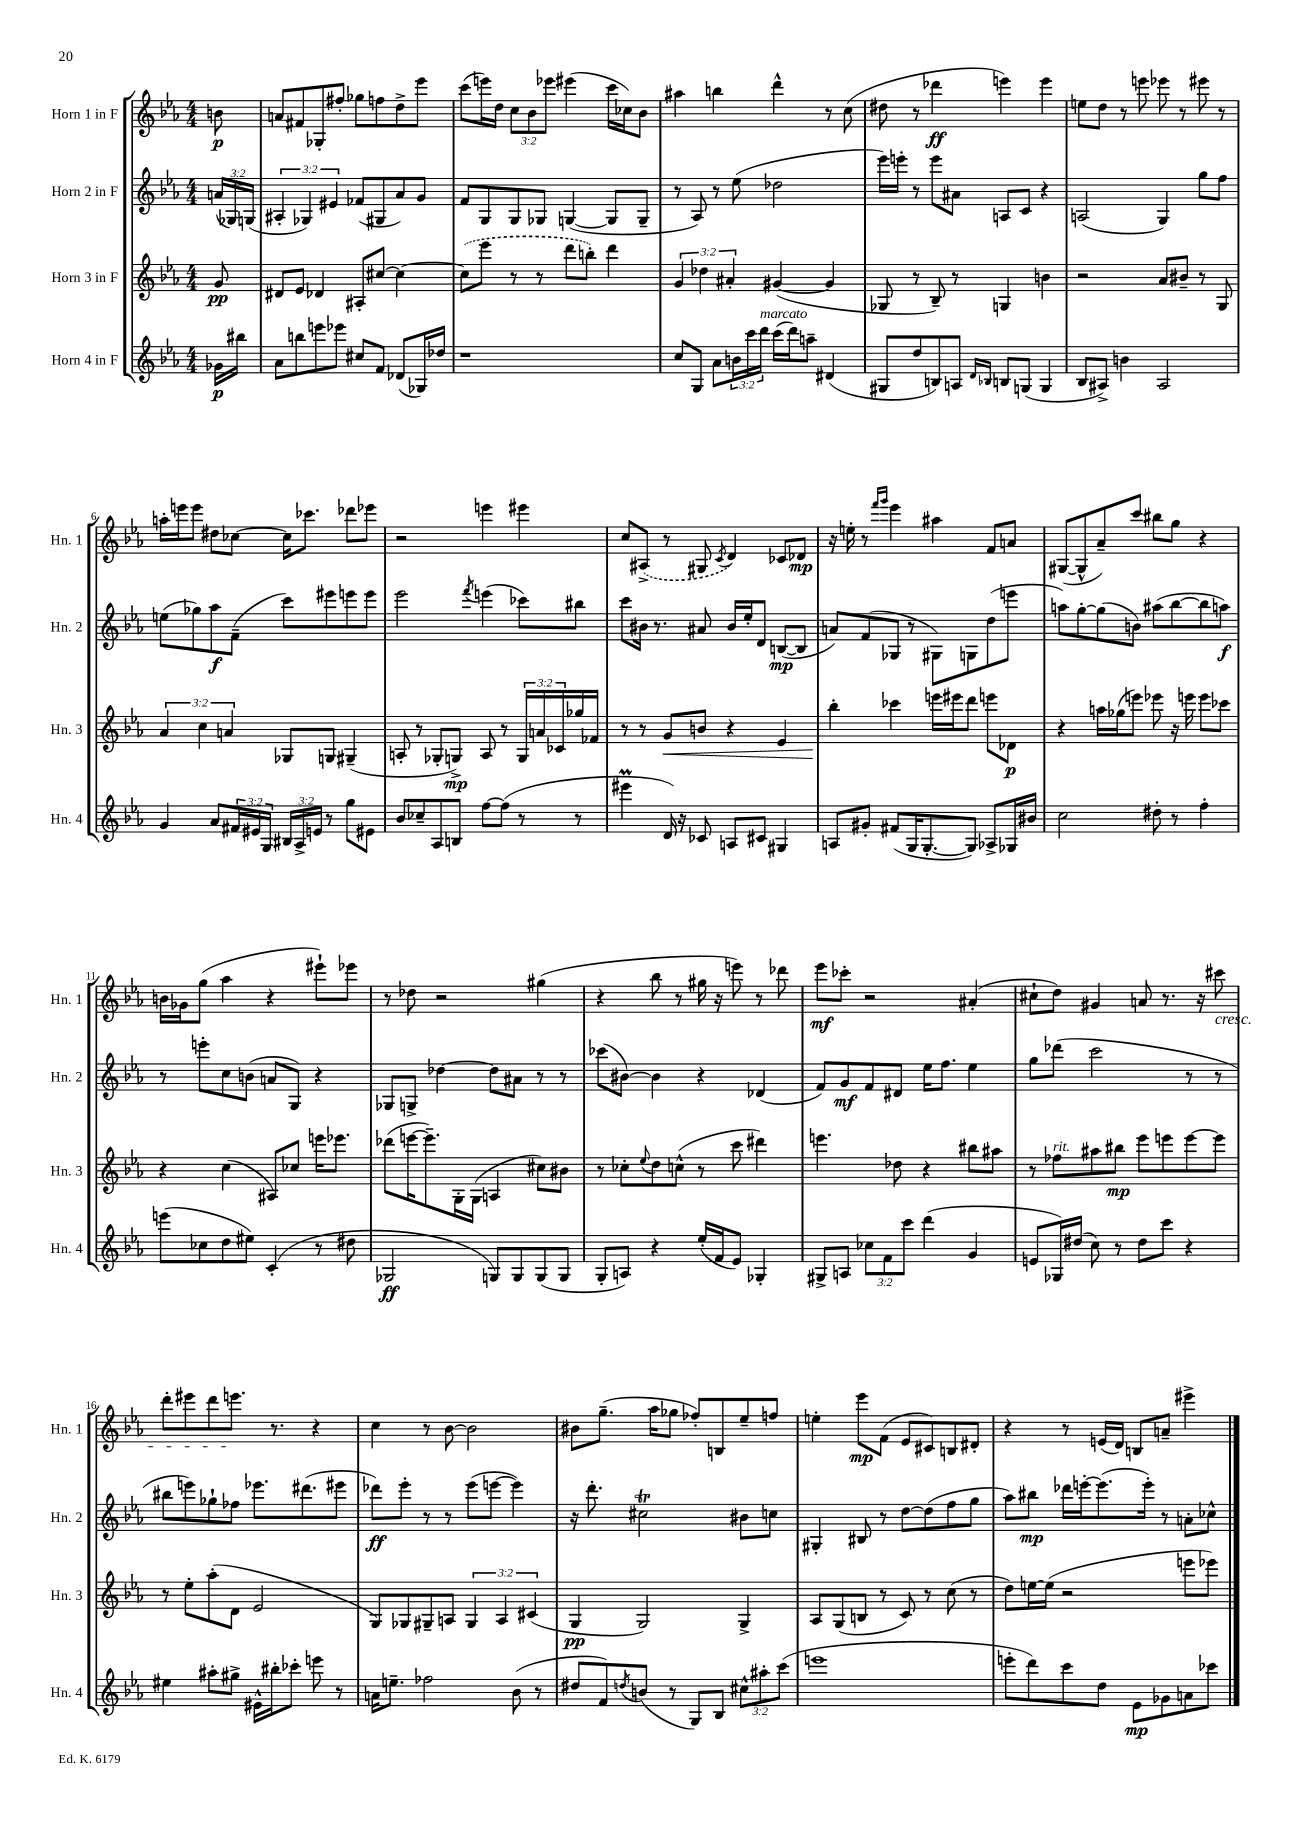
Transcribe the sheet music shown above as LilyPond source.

<<
\new StaffGroup <<
\new Staff = "s0" \with { instrumentName = "Horn 1 in F" shortInstrumentName = "Hn. 1" } {
    \clef treble \key ees \major \numericTimeSignature \time 4/4 \override Staff.TupletNumber.text = #tuplet-number::calc-fraction-text \partial 8
    b'8\p |
    a'8 fis'8 ges8-. fis''8-. ges''8 f''8 d''8-> ees'''8 |
    c'''8( e'''16) d''16 \tuplet 3/2 { c''8 bes'8 ees'''8 } eis'''4( c'''16 ces''16) bes'8 |
    ais''4 b''4 d'''4-^ r8 c''8( |
    dis''8 r8 des'''4\ff e'''4) e'''4 |
    e''8 d''8 r8 e'''8 ees'''8 r8 eis'''8 r8 |
    a''16-. e'''16 e'''8 dis''8 ces''8~ ces''16 ces'''8. des'''8 ees'''8 |
    r2 e'''4 eis'''4 |
    c''8 \once \slurDashed ais8->( r8 gis8 \acciaccatura { c'8 } d'4) ces'8 des'8\mp |
    r16 e''16-. r8 \grace { f'''16 g'''16 } ees'''4 ais''4 f'8 a'8 |
    gis8~( gis8-^ aes'8--) c'''8 bis''8 g''8 r4 |
    b'16 ges'16 g''8( aes''4 r4 eis'''8-!) ees'''8 |
    r8 des''8 r2 gis''4( |
    r4 bes''8 r8 gis''16 r16 e'''8) r8 des'''8 |
    ees'''8\mf ces'''8-. r2 ais'4-.( |
    cis''8-! d''8) gis'4 a'8 r8. r16 cis'''8\cresc |
    d'''8-. eis'''8 d'''8 e'''8.\! r8. r4 |
    c''4 r8 bes'8~ bes'2 |
    bis'8 g''8.--( aes''16 ges''8 fes''8-.) b8 ees''8-- f''8 |
    e''4-. ees'''8\mp f'8( ees'8 cis'8) b8 dis'8-. |
    r4 r8 e'16( d'16) b8 a'8-- eis'''4-> \bar "|." |
}
\new Staff = "s1" \with { instrumentName = "Horn 2 in F" shortInstrumentName = "Hn. 2" } {
    \clef treble \key ees \major \numericTimeSignature \time 4/4 \override Staff.TupletNumber.text = #tuplet-number::calc-fraction-text \partial 8
    \tuplet 3/2 { a'16( ges16) g16( } |
    \tuplet 3/2 { ais4-. ges4) eis'4 } fes'8( gis8 aes'8) g'8 |
    f'8 g8 g8 ges8 g4~( g8 g8-- |
    r8 aes8) r8 ees''8( des''2 |
    ees'''16) e'''16-. r8 e'''8 ais'8 a8 c'8 r4 |
    a2( g4) g''8 f''8 |
    e''8( ges''8) aes''8\f f'8--( c'''8) eis'''8 e'''8 e'''8 |
    ees'''2 \acciaccatura { f'''8 } e'''4( ces'''8) bis''8 |
    c'''8 bis'16 r8. ais'8 bis'16 ees''16-. d'8 b8~\mp( b8 |
    a'8) f'8( ges8 r8 gis8) g8 d''8( e'''8 |
    a''8) g''8~-. g''8( b'8) ais''8( bes''8~ bes''8 a''8\f) |
    r8 e'''8-. c''8 b'8( a'8 g8) r4 |
    ges8 g8-> des''4~ des''8 ais'8 r8 r8 |
    ces'''8( bis'8~) bis'4 r4 des'4( |
    f'8) g'8\mf f'8 dis'8 ees''16 f''8. ees''4 |
    g''8 des'''8( c'''2 r8 r8 |
    bis''8 e'''8) ges''8-! fes''8 ees'''8. dis'''8.( eis'''8 |
    des'''8\ff) ees'''8-. r8 r8 ees'''8( e'''8~ e'''4) |
    r16 d'''8.-. cis''2\trill bis'8 c''8 |
    gis4-. bis8 r8 d''8~ d''8( f''8 g''8 |
    aes''8) bis''8\mp des'''16 e'''16~-. e'''8.( e'''16-.) r8 a'8-. ces''8-^ \bar "|." |
}
\new Staff = "s2" \with { instrumentName = "Horn 3 in F" shortInstrumentName = "Hn. 3" } {
    \clef treble \key ees \major \numericTimeSignature \time 4/4 \override Staff.TupletNumber.text = #tuplet-number::calc-fraction-text \partial 8
    g'8\pp |
    dis'8 ees'8 des'4 ais8-. cis''8~ cis''4~ |
    \once \slurDashed cis''8( ees'''8 r8 r8 d'''8 b''8-.) d'''4 |
    \tuplet 3/2 { g'4 des''4 ais'4-. } gis'4~( gis'4 |
    ges8 r8 bes8--) r8 g4 b'4 |
    r2 aes'8 bis'8-- r8 g8 |
    \tuplet 3/2 { aes'4 c''4 a'4 } ges8 g8 gis4--( |
    a8-. r8 ges8-. g8->\mp) a8 r8 \tuplet 3/2 { g16 a'16 ces'16 } ges''16 fes'16 |
    r8 r8 g'8\< b'8 r4 ees'4 |
    bes''4-.\! ces'''4 e'''16 eis'''16 d'''8 e'''8 des'8\p |
    r4 a''16 ges''16( e'''8) ees'''8 r16 e'''16 e'''8 ces'''8 |
    r4 c''4( ais8) ces''8 e'''16 ees'''8. |
    des'''8( e'''16~ e'''8.--) g16-. g16( a4 cis''8) bis'8 |
    r8 ces''8-. \appoggiatura { ees''8 } d''8 c''8-^( r8 c'''8 dis'''4) |
    e'''4. des''8 r4 bis''8 ais''8 |
    r8 fes''8^\markup { \italic "rit." } ais''8 bis''8\mp ees'''8 e'''8 e'''8~ e'''8 |
    r8 ees''8-. aes''8-.( d'8 ees'2 |
    g8) ges8 gis8-- a8 \tuplet 3/2 { gis4 a4 cis'4( } |
    g4\pp g2) g4-> |
    aes8 g8( b8 r8 c'8) r8 c''8( r8 |
    d''8) e''16~ e''16( r2 e'''8 ees'''8) \bar "|." |
}
\new Staff = "s3" \with { instrumentName = "Horn 4 in F" shortInstrumentName = "Hn. 4" } {
    \clef treble \key ees \major \numericTimeSignature \time 4/4 \override Staff.TupletNumber.text = #tuplet-number::calc-fraction-text \partial 8
    ges'16\p bis''16 |
    aes'8 b''8 e'''8 ees'''8 cis''8 f'8 des'8( ges16) des''16 |
    r1 |
    c''8 g8 aes'8 \tuplet 3/2 { b'16 c'''16 d'''16^\markup { \italic "marcato" } } c'''16( d'''16) a''8-- dis'4( |
    gis8 d''8 b8) a8 \grace { d'16 bes16 } b8 g8( g4 |
    bes8 ais8->) b'4 ais2 |
    g'4 aes'8 \tuplet 3/2 { fis'16 eis'16 g16 } \tuplet 3/2 { bis16 aes16-> e'16 } r8 g''8 eis'8 |
    bes'8 ces''8-- aes8 b8 f''8~ f''8( r8 r8 |
    eis'''4\prall d'16) r16 ces'8 a8 cis'8 gis4 |
    a8 gis'8-. fis'8( g16 g8.~-. g8) aes8-> ges16 bis'16 |
    c''2 dis''8-. r8 f''4-. |
    e'''8( ces''8 d''8 eis''8) c'4-.( r8 dis''8 |
    ges2\ff g8) g8 g8( g8 |
    g8-. a8) r4 ees''16-.( f'16 ees'8) ges4-. |
    gis8-> a8 \tuplet 3/2 { ces''8 f'8 c'''8 } d'''4( g'4 |
    e'8 ges16) dis''16( c''8) r8 dis''8 c'''8 r4 |
    eis''4 ais''8-. gis''8-> eis'16-^ bis''16-. ces'''8-. e'''8 r8 |
    a'16 e''8.-- fes''2 bes'8( r8 |
    dis''8 f'8) \acciaccatura { d''8 } b'8( r8 g8) bes8 \tuplet 3/2 { cis''8-^ ais''8-. c'''8( } |
    e'''1 |
    e'''8-. d'''8) c'''8 d''8 ees'8\mp ges'8 a'8 ces'''8 \bar "|." |
}
>>
>>
